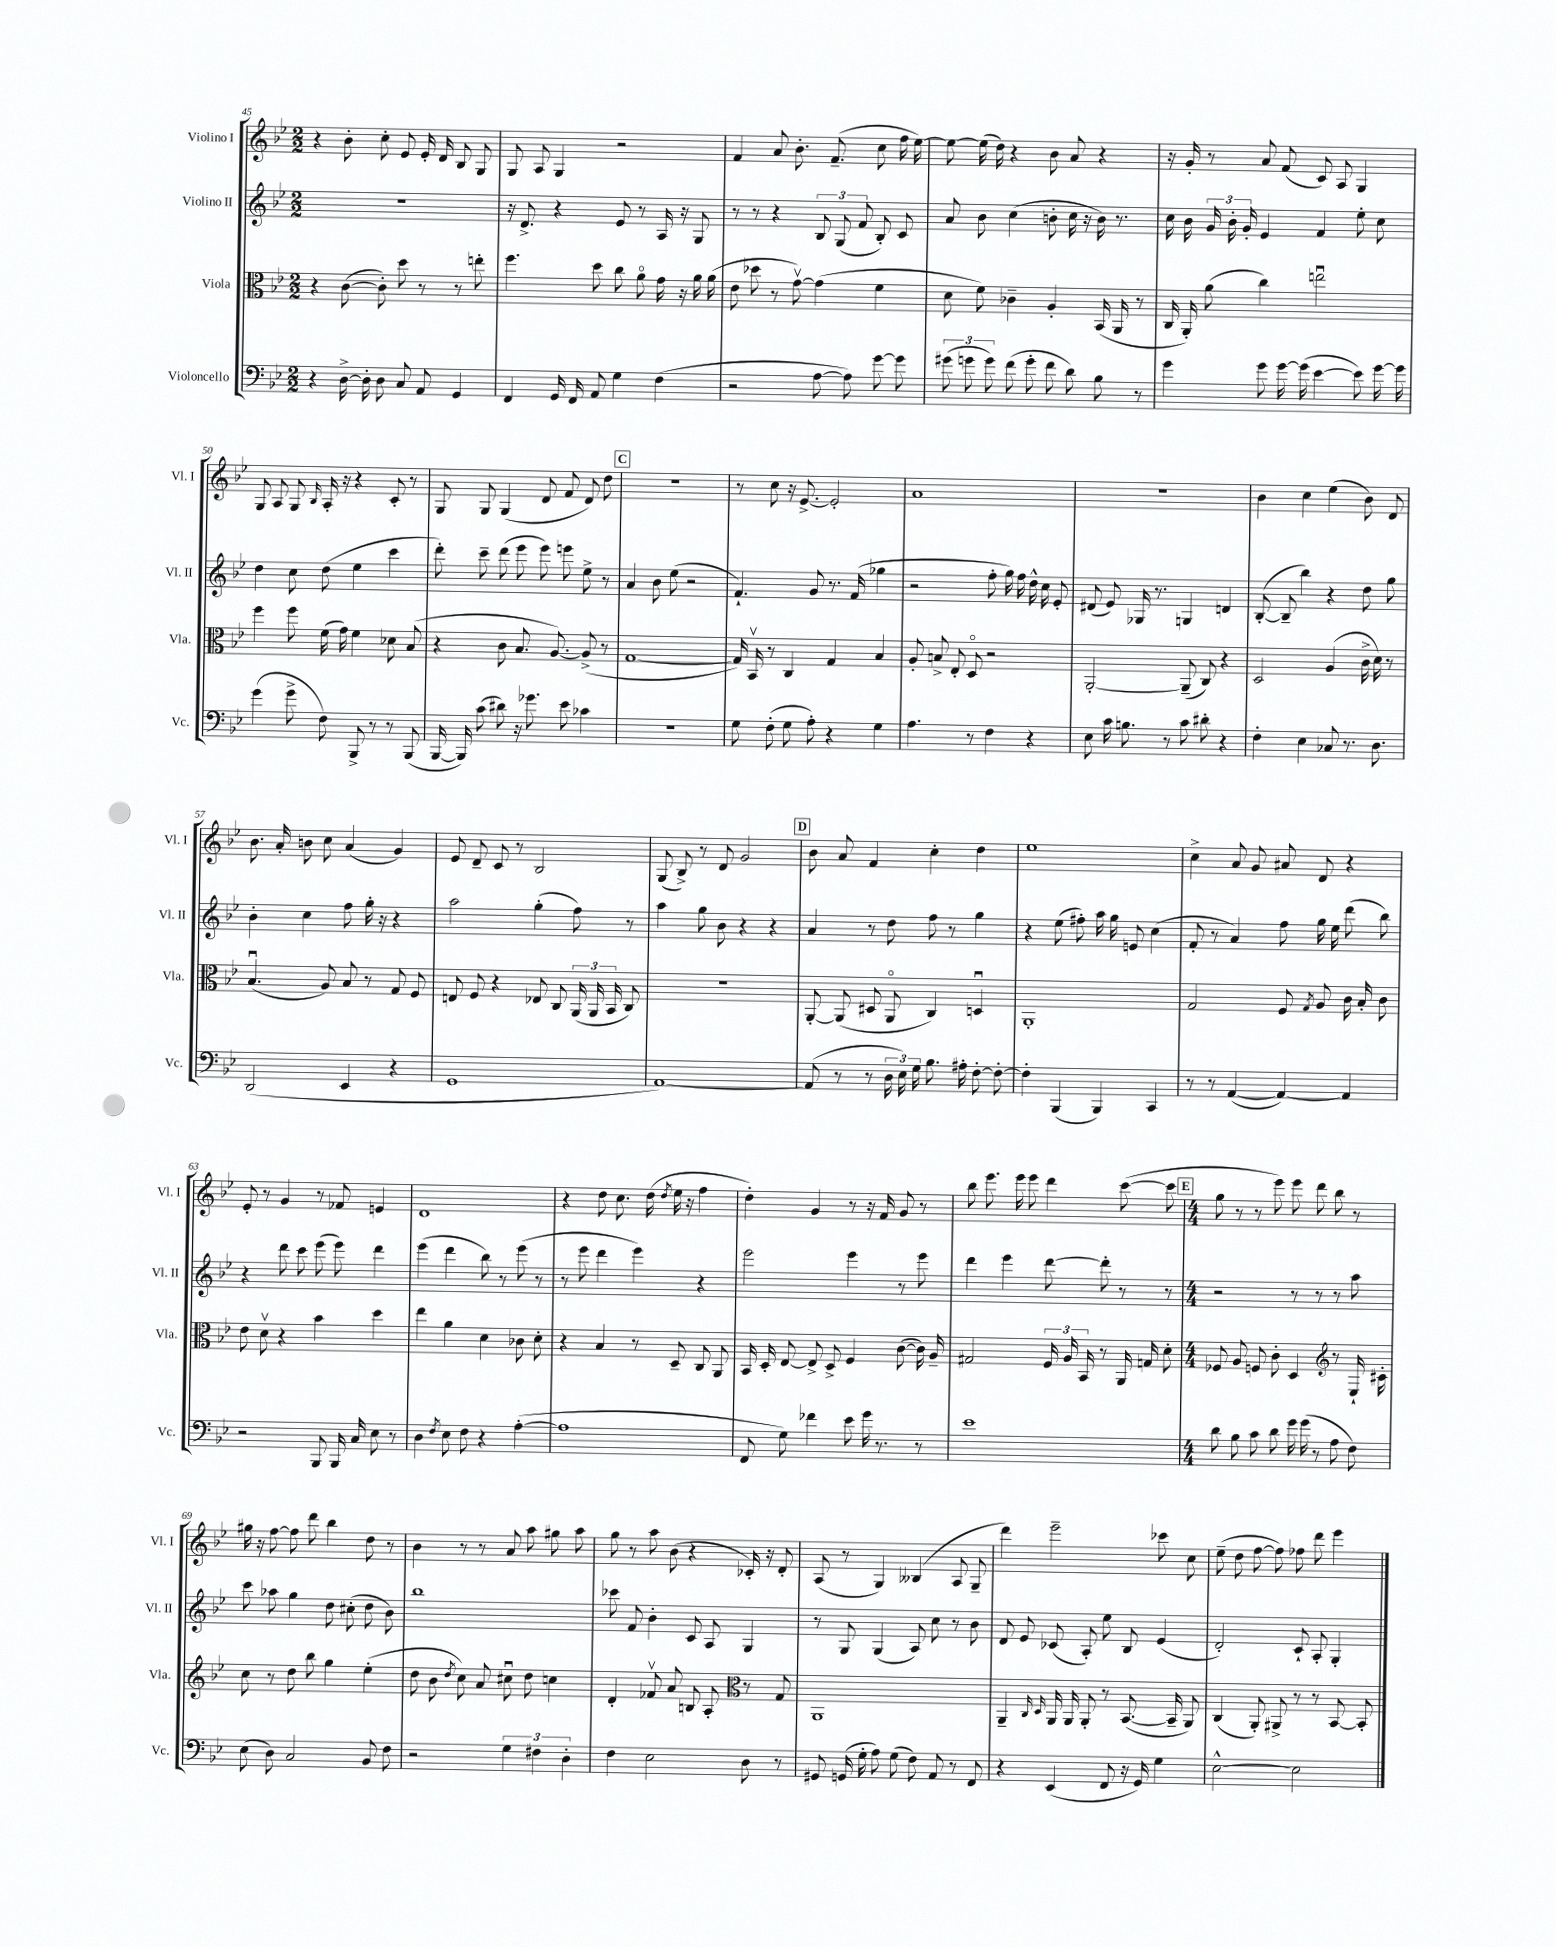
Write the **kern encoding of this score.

**kern	**kern	**kern	**kern
*part4	*part3	*part2	*part1
*staff4	*staff3	*staff2	*staff1
*I"Violoncello	*I"Viola	*I"Violino II	*I"Violino I
*I'Vc.	*I'Vla.	*I'Vl. II	*I'Vl. I
*clefF4	*clefC3	*clefG2	*clefG2
*k[b-e-]	*k[b-e-]	*k[b-e-]	*k[b-e-]
*M2/2	*M2/2	*M2/2	*M2/2
=45	=45	=45	=45
4r	4r	1r	4r
[16D^\	([8c\	.	8b-'\
16D'\]	.	.	.
8D\	8c'\])	.	8cc'\
8C/	8dd\	.	8e-/
8AA/	8r	.	16e-'/
.	.	.	16d/
4GG/	8r	.	8B-/
.	8een'\	.	8G/
=46	=46	=46	=46
4FF/	4.ff\	16r	8G/
.	.	8.d^/	.
.	.	.	8A/
16GG/	.	4r	4G/
16FF/	.	.	.
8AA/	8dd\	.	.
4G\	8cc\	8e-/	2r
.	8a\	8r	.
(4F\	16g\	16A/	.
.	16r	16r	.
.	16a\	8G/	.
.	(16a\	.	.
=47	=47	=47	=47
2r	8e-\	8r	4f/
.	8dd-X\	8r	.
.	8r	4r	8a/
.	[8gv\)	.	8.b-'\
[8A\	(4g\]	12B-/	.
.	.	.	(8.f~/
.	.	(12G/	.
8A\])	.	.	.
.	.	12f/	.
[8g\	4f\	8B-'/)	8cc\
8g\]	.	8c/	16ff\
.	.	.	[16ee-\)
=48	=48	=48	=48
(12g#X\	8d\	8a/	8ee-\_
12gn\	.	.	.
.	8f\)	8b-\	(16ee-\]
12g\)	.	.	.
.	.	.	16dd\)
(8f\	4c-X~\	(4cc\	4r
8g'\	.	.	.
8f\	4A'/	8bn'\	8b-\
8d\)	.	16cc\	8a/
.	.	16r	.
8B-\	(16BB-/	16b\)	4r
.	16AA/	8.r	.
8r	8r	.	.
=49	=49	=49	=49
4g\	16C/	16cc\	16r
.	16AA'/)	16b-\	16g'/
.	(8a\	24g/	8r
.	.	24b-'\	.
.	.	24g'/	.
8g\	4cc\)	4e-/	8a/
[16g\	.	.	(8f/
(16g\]	.	.	.
[4e-\	2eenu\	4f/	8c/)
.	.	.	8A/
8e-\])	.	8ee-'\	4G/
[16g\	.	8cc\	.
16g\]	.	.	.
!!LO:LB:g=z
=50	=50	=50	=50
(4g\	4ff\	4dd\	8G/
.	.	.	8A/
8g^\	8ff\	8cc\	8G/
.	.	.	16qqB-/
8F\)	(16f\	(8dd\	16A'/
.	16g\)	.	16r
8BBB-^/	4f\	4ee-\	4r
8r	.	.	.
8r	8d-X\	4ccc\	8c'/
(8BBB-/	(8B-/	.	8r
=51	=51	=51	=51
[16BBB-/	4r	8ddd'\)	8G/
16BBB-/])	.	.	.
(8c\	.	8ccc~\	8G/
8d#X\)	8c\	(8ddd\	(4G/
16r	8.B-/	8eee-\	.
8.g-X\	.	.	.
.	.	8eee-\)	8d/
.	[8.A/)	.	.
8e-\	.	8eeen\	8f/
4c-X\	(8A^/]	8ee-^\	8d/)
.	8r	8r	8dd\
!!LO:REH:place=s1:t=C
=52	=52	=52	=52
1r	[1G	4a/	1r
.	.	8b-\	.
.	.	(8ee-\	.
.	.	2r	.
=53	=53	=53	=53
8G\	16G/])	4.f`/)	8r
.	16BB-v/	.	.
(8F'\	8r	.	8cc\
8G\	4C/	.	16r
.	.	.	[8.e-^/
8A'\)	.	8g/	.
4r	4G/	8.r	2e-'/]
.	.	(16f/	.
4G\	4B-/	4gg-X\	.
=54	=54	=54	=54
4.A\	8A'/	2r	1a
.	8Bn^/	.	.
.	8E-'/	.	.
8r	8D/	.	.
4F\	2r	8ff'\	.
.	.	16gg\)	.
.	.	16ff\	.
4r	.	16dd^^\	.
.	.	16cc\	.
.	.	8e-'/	.
=55	=55	=55	=55
8E-\	[2AA'/	(8d#X/	1r
16c\	.	8e-/)	.
8.Bn\	.	.	.
.	.	16G-X/	.
.	.	8.r	.
8r	.	.	.
8c\	(8AA~/]	4Gn/	.
8d#X'\	8C/)	.	.
4r	4r	4dn/	.
=56	=56	=56	=56
4F'\	2D/	([8B-'/	4b-\
.	.	8B-~/]	.
4E-\	.	4bb-\)	4cc\
8C-X/	(4A/	4r	(4ee-\
8.r	.	.	.
.	16c^\	8dd\	8b-\)
8.D\	16d\)	.	.
.	8r	8gg\	8d/
!!LO:LB:g=z
=57	=57	=57	=57
(2DD/	(4.B-u/	4b-'\	8.b-\
.	.	.	16a'/
.	.	4cc\	8bn\
.	8A/)	.	8cc\
4EE-/	8B-/	8ff\	(4a/
.	8r	16gg'\	.
.	.	16r	.
4r	8G/	4r	4g/)
.	8F/	.	.
=58	=58	=58	=58
1GG	8En/	2aa\	8e-/
.	8F/	.	8d~/
.	4r	.	8c/
.	.	.	8r
.	8E-X/	(4gg'\	2B-/
.	8C/	.	.
.	(24AA/	8ff\)	.
.	24AA/	.	.
.	24BB-/	.	.
.	8C/)	8r	.
=59	=59	=59	=59
[1AA)	1r	4aa\	(8G/
.	.	.	8B-^/)
.	.	8gg\	8r
.	.	8b-\	8d/
.	.	4r	2g/
.	.	4r	.
!!LO:REH:place=s1:t=D
=60	=60	=60	=60
(8AA/]	[8AA'/	4a/	8b-\
8r	(8AA/]	.	8a/
8r	8D#X/	8r	4f/
24D\	8AA/	8dd\	.
24E-\)	.	.	.
24G\	.	.	.
8.B-\	4C/)	8ff\	4cc'\
.	.	8r	.
16A#X'\	.	.	.
[8F'\	4Dnu/	4gg\	4dd\
8F'\_	.	.	.
=61	=61	=61	=61
4F'\]	1AA'	4r	1ee-
(4BBB-/	.	(8ee-\	.
.	.	8ff#X'\)	.
4BBB-/)	.	16aa\	.
.	.	16gg\	.
.	.	8en/	.
4CC/	.	(4cc\	.
=62	=62	=62	=62
8r	2G/	8f'/	4cc^\
8r	.	8r	.
([4AA/	.	4a/)	8a/
.	.	.	8g/
4AA/_)	8F/	8ff\	8a#X/
.	8qG/	.	.
.	8A/	16gg\	8d/
.	.	16ee-\	.
4AA/]	16c\	(8ddd\	4r
.	16B-'/	.	.
.	8c\	8bb-\)	.
!!LO:LB:g=z
=63	=63	=63	=63
2r	8e-\	4r	8e-'/
.	8dv\	.	8r
.	4r	8ddd\	4g/
.	.	8ccc\	.
8BBB-/	4b-\	(8eee-\	8r
16BBB-/	.	8eee-\)	8f-X/
16C/	.	.	.
8E-\	4dd\	4ddd\	4en/
8r	.	.	.
=64	=64	=64	=64
4D\	4ee-\	(4eee-\	1d
8qF/	.	.	.
8E-\	4a\	4ddd\	.
8F\	.	.	.
4r	4d\	8bb-\)	.
.	.	8r	.
([4A'\	8c-X\	(8eee-\	.
.	8d'\	8r	.
=65	=65	=65	=65
1A]	4r	8r	4r
.	.	8eee-\	.
.	4B-/	4ddd\	8dd\
.	.	.	8.cc\
.	8r	4eee-\)	.
.	.	.	(16dd\
.	.	.	8qdd/
.	8D~/	.	16ee-\
.	.	.	16r
.	8C/	4r	4ff\
.	8AA/	.	.
=66	=66	=66	=66
8FF/	16BB-/	2eee-\	4dd'\)
.	16D'/	.	.
8G\)	[8E-/	.	.
4f-X\	8E-^/]	.	4g/
.	8D^/	.	.
8e-\	4F/	4eee-\	8r
16g\	.	.	16r
8.r	.	.	16f/
.	([8c\	8r	8g/
8r	16c\])	8eee-\	8r
.	16A~/	.	.
=67	=67	=67	=67
1e-	2G#X/	4ddd\	8bb-\
.	.	.	8.eee-\
.	.	4eee-\	.
.	.	.	16eee-\
.	.	.	8eee-\
.	24F/	[8ddd\	4ddd\
.	24A/	.	.
.	24BB-/	.	.
.	8r	8ddd'\]	.
.	16AA/	8r	([8ccc\
.	16Gn/	.	.
.	8d'\	8r	8ccc\]
!!LO:REH:place=s1:t=E
=68	=68	=68	=68
*M4/4	*M4/4	*M4/4	*M4/4
8d\	8F-X/	2r	8gg\
8B-\	8A/	.	8r
8c\	8Fn/	.	8r
8d\	8c'\	.	8eee-\)
16g\	4D/	8r	8eee-\
(16g\	.	.	.
8r	.	8r	8ddd\
8A\	8r	8r	8bb-\
8F\)	16E-`/	8aa\	8r
.	16c#X'\	.	.
!!LO:LB:g=z
=69	=69	=69	=69
*	*clefG2	*	*
(8E-\	8cc\	8ccc\	16gg#X\
.	.	.	16r
8D\)	8r	8aa-X\	[8ff\
2C/	8dd\	4gg\	8ff\]
.	8bb-\	.	8ddd\
.	4gg\	8dd\	4bb-\
.	.	(8cc#X'\	.
8BB-/	(4ee-'\	8dd\	8dd\
8F\	.	8b-\)	8r
=70	=70	=70	=70
2r	8dd\	1bb-	4b-\
.	8b-\	.	.
.	8qdd/	.	.
.	8cc\)	.	8r
.	8a/	.	8r
6G\	8cc#Xu\	.	8a/
.	8dd\	.	8aa\
6F#X\	.	.	.
.	4ccn\	.	8gg#X\
6D'\	.	.	.
.	.	.	8aa\
=71	=71	=71	=71
4F\	4d'/	8ccc-X\	8gg\
.	.	8f/	8r
2E-\	8f-Xv/	4b-'\	8aa\
.	8a/	.	(8b-\
.	8Bn/	8c/	4r
.	8A'/	8A/	.
8D\	8r	4G/	16c-X'/)
.	.	.	16r
8r	8G/	.	8d'/
=72	=72	=72	=72
*	*clefC3	*	*
8GG#X/	1AA	8r	(8A/
(16GGn/	.	8G/	8r
16G'\	.	.	.
8A\)	.	(4G/	4G/)
(8G\	.	.	.
8F\)	.	8A/)	(4B--X/
8AA/	.	8cc\	.
8r	.	8r	8A/
8FF/	.	8b-\	8G~/
=73	=73	=73	=73
4r	4AA~/	8d/	4ddd\)
.	.	8e-/	.
.	16qqC/	.	.
.	16qqD/	.	.
(4EE-/	16AA/	(8c-X/	2eee-~\
.	16AA/	.	.
.	8AA'/	8A'/)	.
8FF/	8r	8ee-\	.
16r	([8.BB-/	8B-/	.
16GG/)	.	.	.
4G\	.	(4e-/	8ccc-X\
.	16BB-~/]	.	.
.	8AA/)	.	8cc\
=74	=74	=74	=74
[2E-^^\	(4C/	2d'/)	(8ee-~\
.	.	.	8dd\
.	8AA'/)	.	[8ff\
.	8AA#X^/	.	8ff\])
2E-\]	8r	8c`/	8ff-X\
.	8r	8A'/	8ddd\
.	[8BB-/	4G'/	4eee-\
.	8BB-'/]	.	.
==	==	==	==
*-	*-	*-	*-
